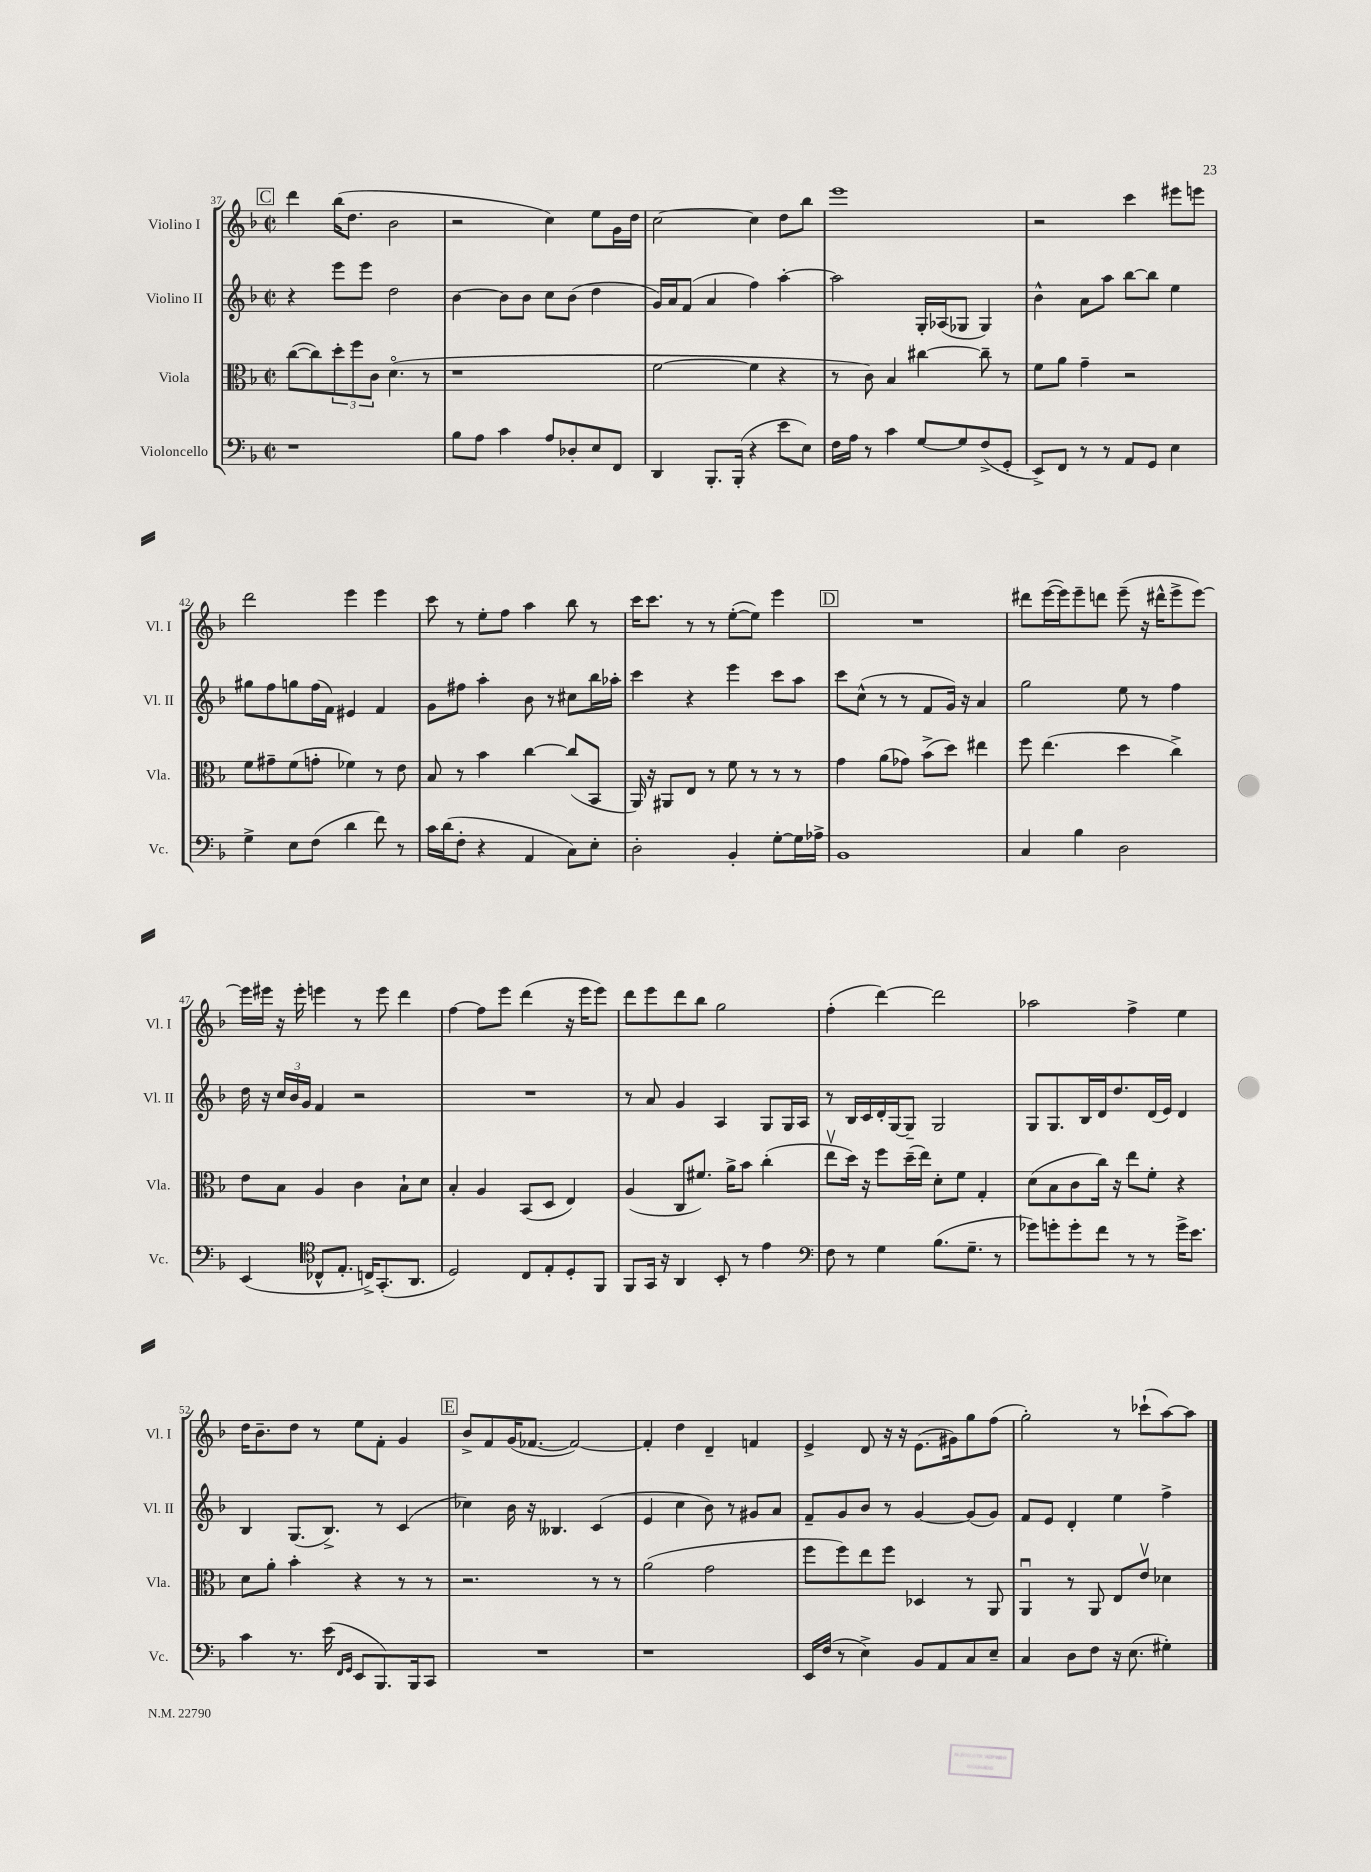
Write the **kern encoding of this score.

**kern	**kern	**kern	**kern
*staff4	*staff3	*staff2	*staff1
*clefF4	*clefC3	*clefG2	*clefG2
*k[b-]	*k[b-]	*k[b-]	*k[b-]
*M2/2	*M2/2	*M2/2	*M2/2
*met(c|)	*met(c|)	*met(c|)	*met(c|)
1r	([8cc\L	4r	4ddd\
.	8cc\])	.	.
.	12dd'\	8eee\L	(16bb-\LK
.	.	.	8.dd\J
.	12ff\	.	.
.	.	8eee\J	.
.	12c\J	.	.
.	(4.do\	2dd\	2b-\
.	8r	.	.
=	=	=	=
8B-\L	1r	[4b-\	2r
8A\J	.	.	.
4c\	.	8b-\]L	.
.	.	8b-\J	.
8A/L	.	8cc\L	4cc\)
8D-'/	.	(8b-\J	.
8E/	.	4dd\	8ee\L
8FF/J	.	.	16g\L
.	.	.	16dd\JJ
=	=	=	=
4DD/	[2f\	16g/LL)	[2cc\
.	.	16a/J	.
.	.	(8f/J	.
8.BBB-'/L	.	4a/	.
(16BBB-'/Jk	.	.	.
4r	4f\]	4ff\)	4cc\]
8e\L	4r	[4aa'\	8dd\L
8E\J)	.	.	8bb-\J
=	=	=	=
16F\LL	8r	2aa\]	1eee
16A\JJ	.	.	.
8r	8c\)	.	.
4c\	4B-/	.	.
[8G/L	[4cc#\	16G'/LL	.
.	.	(16A-/J	.
8G/]	.	8G-/J	.
(8F^/	8cc#~\]	4G-/)	.
8GG'/J	8r	.	.
=	=	=	=
8EE^/L)	8f\L	4b-^^\	2r
8FF/J	8a\J	.	.
8r	4g~\	8a\L	.
8r	.	8aa\J	.
8AA/L	2r	[8bb-\L	4ccc\
8GG/J	.	8bb-\]J	.
4E\	.	4ee\	8eee#\L
.	.	.	8eee\J
=	=	=	=
4G^\	8f\L	8gg#\L	2ddd\
.	8g#~\	8ff\	.
8E\L	(8f\	8gg\	.
(8F\J	8g'\J	(16ff\L	.
.	.	16f\JJ)	.
4d\	4f-\)	4e#/	4eee\
8f\)	8r	4f/	4eee\
8r	8e\	.	.
=	=	=	=
16c\LL	8B-/	8g\L	8ccc\
(16d\J	.	.	.
8F'\J	8r	8ff#\J	8r
4r	4b-\	4aa'\	8ee'\L
.	.	.	8ff\J
4AA/	[4cc\	8b-\	4aa\
.	.	8r	.
8C\L)	(8cc/]L	8cc#\L	8bb-\
8E'\J	8BB-/J	16bb-\L	8r
.	.	16aa-'\JJ	.
=	=	=	=
2D'\	16AA/)	4ccc\	16ccc\LK
.	16r	.	8.ccc\J
.	8AA#/L	.	.
.	8E/J	4r	8r
.	8r	.	8r
4BB-'/	8f\	4eee\	([8ee'\L
.	8r	.	8ee\]J)
[8G'\L	8r	8ccc\L	4eee\
16G\]L	8r	8aa\J	.
16A-^\JJ	.	.	.
=	=	=	=
1BB-	4g\	8ccc\L	1r
.	.	(8cc^^\J	.
.	(8a\L	8r	.
.	8g-\J)	8r	.
.	(8b-^\L	8f/L	.
.	8dd\J)	16g/Jk)	.
.	.	16r	.
.	4ee#\	4a/	.
=	=	=	=
4C/	8ff\	2gg\	8ddd#\L
.	(4.ee\	.	([16eee\L
.	.	.	16eee\]J)
4B-\	.	.	8eee~\
.	.	.	8ddd\J
2D\	4dd\	8ee\	(8eee~\
.	.	8r	16r
.	.	.	16ddd#^^\LK
.	4cc^\)	4ff\	8eee^\
.	.	.	[8eee\J)
=	=	=	=
(4EE/	8e\L	16dd\	16eee\]LL
.	.	16r	16eee#\JJ
.	8B-\J	24cc/LL	16r
.	.	24b-/	.
.	.	.	16eee#'\
.	.	24g/JJ	.
*clefC4	*	*	*
8C-^^/L	4A/	4f/	4eee\
8.E'/J	.	.	.
.	4c\	2r	8r
16C^/LK)	.	.	.
(8.GG'/	.	.	8eee\
.	8B-`\L	.	4ddd\
8.AA/J	.	.	.
.	8d\J	.	.
=	=	=	=
2D/)	4B-'/	1r	[4ff\
.	4A/	.	8ff\]L
.	.	.	8eee\J
8C/L	(8BB-/L	.	(4ddd\
8E'/	8D/J	.	.
8D'/	4E/)	.	16r
.	.	.	16eee\LK
8FF/J	.	.	8eee\J)
=	=	=	=
8FF/L	(4A/	8r	8ddd\L
16GG/Jk	.	8a/	8eee\
16r	.	.	.
4AA/	8C/L	4g/	8ddd\
.	8.f#/J)	.	8bb-\J
8BB-'/	.	4A/	2gg\
.	16a^\LK	.	.
8r	8b-\J	.	.
4e\	(4cc'\	8G/L	.
.	.	16G/L	.
.	.	16A/JJ	.
=	=	=	=
*clefF4	*	*	*
8F\	8eev\L	8r	(4ff'\
8r	16dd\Jk)	16B-/LL	.
.	16r	16c/	.
4G\	8ff\L	16d'/	[4ddd\)
.	.	[16G/J	.
.	(16dd~\L	8G~/]J	.
.	16ee\JJ)	.	.
(8.B-\L	8d'\L	2G/	2ddd\]
.	8f\J	.	.
8.G~\J	.	.	.
.	4G'/	.	.
8r	.	.	.
=	=	=	=
8g-\L)	(8d\L	8G/L	2aa-\
8g'\	8B-\	8.G/	.
8g'\	8c\	.	.
.	.	16B-/L	.
8f\J	16cc\Jk)	16d/J	.
.	16r	8.dd/	.
8r	8ee\L	.	4ff^\
8r	8f'\J	(16d/L	.
.	.	16e/JJ)	.
16g^\LK	4r	4d/	4ee\
8.e\J	.	.	.
=	=	=	=
4c\	8d\L	4B-/	16dd\LK
.	.	.	8.b-~\
.	8a'\J	.	.
8.r	4b-'\	(8.G/L	8dd\J
.	.	.	8r
(16e\	.	8.B-^/J)	.
16qqFF/LL	.	.	.
16qqGG/JJ	.	.	.
8EE/L	4r	.	8ee\L
8.BBB-/)	.	8r	8f'\J
.	8r	(4c/	4g/
16BBB-/k	.	.	.
8CC/J	8r	.	.
=	=	=	=
1r	2.r	4cc-\)	8b-^/L
.	.	.	8f/
.	.	16b-\	(16g/K
.	.	16r	[8.f-/J
.	.	4.B--/	.
.	.	.	2f-/_)
.	8r	(4c/	.
.	8r	.	.
=	=	=	=
1r	(2a\	4e/	4f-'/]
.	.	4cc\	4dd\
.	2g\	8b-\)	4d~/
.	.	8r	.
.	.	8g#/L	4f/
.	.	8a/J	.
=	=	=	=
16EE/LL	8ff\L	8f~/L	4e^/
(16F/JJ	.	.	.
8r	8ff\)	8g/	.
4E^\)	8ee\	8b-/J	8d/
.	8ff\J	8r	16r
.	.	.	16r
8BB-/L	4D-/	[4g/	(8.e\L
8AA/	.	.	.
.	.	.	16g#\k)
8C/	8r	(8g/]L	8gg\
8E~/J	8AA/	8g/J)	(8ff\J
=	=	=	=
4C/	4AAu/	8f/L	2gg'\)
.	.	8e/J	.
8D\L	8r	4d'/	.
8F\J	8AA/	.	.
16r	8E/L	4ee\	8r
(8.E\	.	.	.
.	8ev/J	.	(8ccc-`\L
4G#'\)	4d-\	4ff^\	[8aa\)
.	.	.	8aa\]J
==	==	==	==
*-	*-	*-	*-
